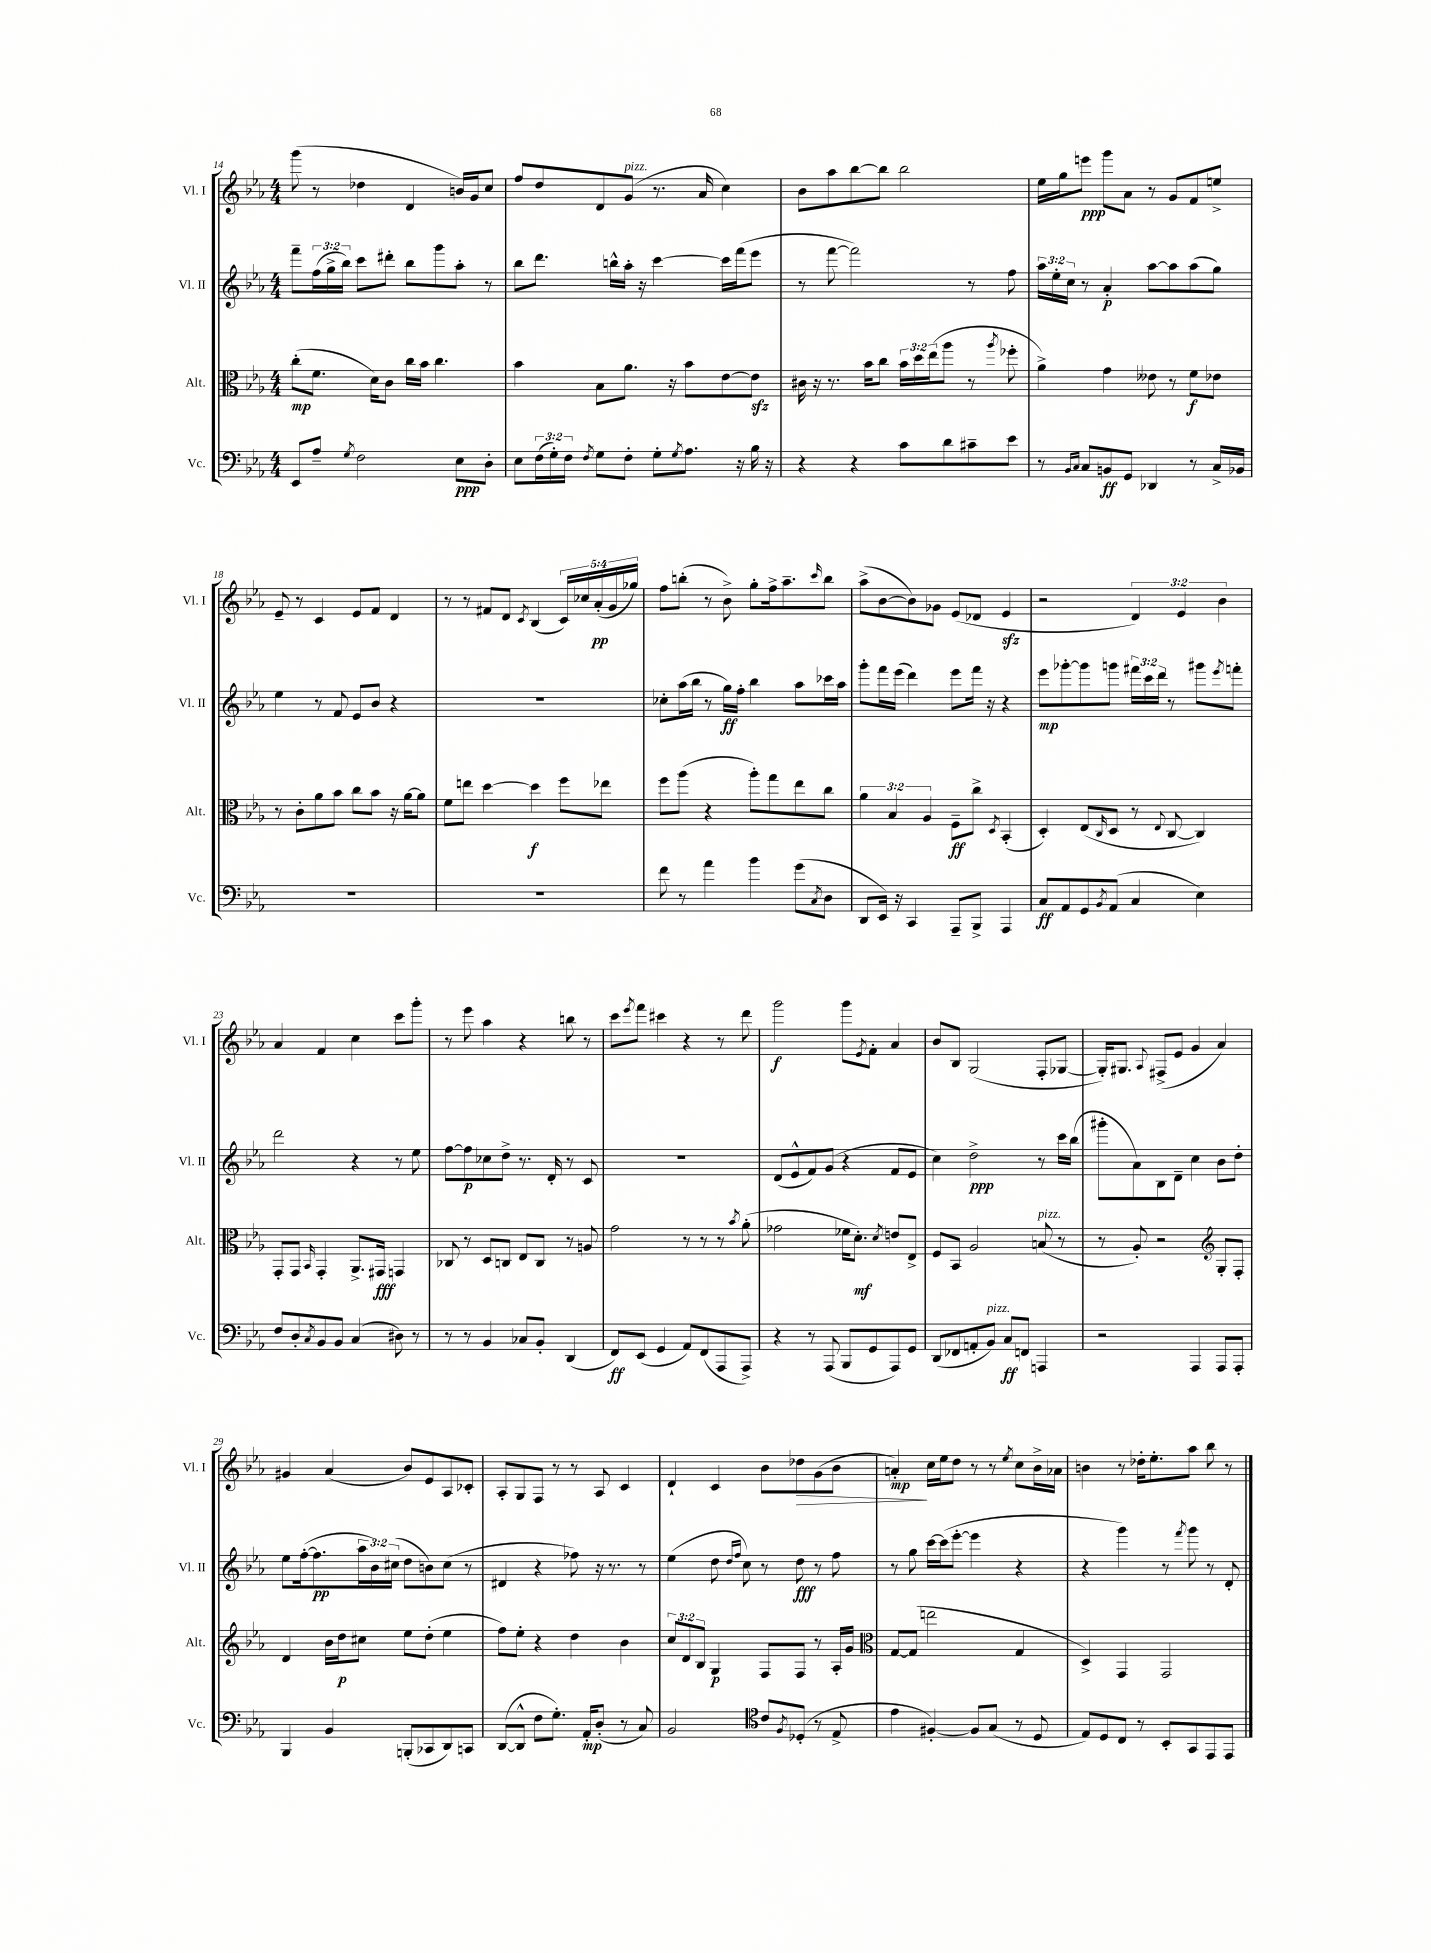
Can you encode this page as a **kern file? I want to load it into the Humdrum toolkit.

**kern	**kern	**kern	**kern
*staff4	*staff3	*staff2	*staff1
*clefF4	*clefC3	*clefG2	*clefG2
*k[b-e-a-]	*k[b-e-a-]	*k[b-e-a-]	*k[b-e-a-]
*M4/4	*M4/4	*M4/4	*M4/4
8EE-	(8cc'	8fff~	(8ggg
8A-~	8.f	(24ff	8r
.	.	24gg^	.
.	.	24bb-)	.
8qG	.	.	.
2F	.	8ccc	4dd-
.	16d)	.	.
.	8c	8ddd#'	.
.	16cc	8bb-	4d
.	16b-	.	.
.	4.cc	8ggg	.
8E-	.	8aa-'	16b)
.	.	.	16g
8D'	.	8r	8cc
=	=	=	=
8E-	4b-	8bb-	8ff
(24F	.	8.ddd	8dd
24G')	.	.	.
24F	.	.	.
8qF	.	.	.
8G	8B-	.	8d
.	.	16bb^^	.
8F'	8.a-	16aa-'	(8g
.	.	16r	.
8G'	.	[4ccc	8.r
.	16r	.	.
8qG	.	.	.
8.A-	8b-	.	.
.	.	.	16a-
.	[8e-	16ccc]	4cc)
16r	.	(16fff	.
16B-	8e-]	8eee-	.
16r	.	.	.
=	=	=	=
4r	16c#	8r	8b-
.	16r	.	.
.	8.r	[8fff	8aa-
4r	.	2fff])	[8bb-
.	16b-	.	.
.	8cc	.	8bb-]
8c	24b-	.	2bb-
.	24dd	.	.
.	(24ee-	.	.
8d	8aa-	.	.
8c#~	8r	8r	.
.	8qaa-	.	.
8e-	8ff-'	8ff	.
=	=	=	=
8r	4a-^)	24aa-	16ee-
.	.	24ee-'	.
.	.	.	16gg
.	.	24cc	.
16qqBB-	.	.	.
16qqC	.	.	.
8C	.	8r	8eee
8BB	4g	4a-'	8ggg
8GG	.	.	8a-
4DD-	8e--	[8aa-	8r
.	8r	8aa-]	8g
8r	8f	(8aa-	8f
16C^	8e-	8gg)	8ee^
16BB-	.	.	.
=	=	=	=
1r	8r	4ee-	8e-~
.	8c'	.	8r
.	8a-	8r	4c
.	8b-	8f	.
.	8cc	8e-	8e-
.	8b-	8b-	8f
.	16r	4r	4d
.	[16a-	.	.
.	8a-]	.	.
=	=	=	=
1r	8f	1r	8r
.	8ee	.	8r
.	[4dd	.	8f#
.	.	.	8d
.	.	.	8qc
.	4dd]	.	(4B-
.	8ff	.	20c)
.	.	.	20cc-
.	.	.	(20a-'
.	8ee-	.	.
.	.	.	20g
.	.	.	20gg-)
=	=	=	=
8f	8ff	8cc-'	8ff
8r	(8aa-	(16aa-	(8bb'
.	.	16bb-	.
4a-	4r	8r	8r
.	.	16gg)	8b-^)
.	.	16ff'	.
4b-	8aa-')	4bb-	8gg'
.	8gg	.	16ff^
.	.	.	8.aa-~
(8g	8ee-	8aa-	.
8qC	.	.	16qqccc
8D	8cc	16ccc-	8bb
.	.	16aa-	.
=	=	=	=
8DD	6a-	8ggg'	(8aa-^
16EE-)	.	16fff	[8b-
.	6B-	.	.
16r	.	(16eee-	.
4CC	.	4ddd)	8b-])
.	6A-	.	.
.	.	.	8g-
8AAA-~	8F~	8eee-	(8e-
8BBB-^	8cc^	16fff	8d-
.	.	16r	.
.	8qD	.	.
4AAA-	(4BB-'	4r	4e-
=	=	=	=
8C	4D')	8eee-	2r
8AA-	.	[8ggg-'	.
8GG	(8E-	8ggg-]	.
8qBB-	16qqC	.	.
(8AA-	8D	8ggg	.
4C	8r	24fff#	6d)
.	.	24ccc	.
.	.	24ddd	.
.	8qqE-	.	.
.	[8C	8r	.
.	.	.	6e-
4E-)	4C])	8ggg#	.
.	.	.	6b-
.	.	8qeee-	.
.	.	8fff'	.
=	=	=	=
8F	8GG'	2ddd	4a-
8D'	8GG	.	.
8qC	16qqBB-	.	.
8BB-	4GG'	.	4f
8BB-	.	.	.
(4C	8.AA-^	4r	4cc
.	16GG#	.	.
8D#)	4GG	8r	8ccc
8r	.	8ee-	8ggg'
=	=	=	=
8r	8C-	[8ff	8r
8r	8r	8ff]	8eee-
4BB-	8D	8cc-	4aa-
.	8C	8dd^	.
8C-	8E-	8.r	4r
8BB-'	8C	.	.
.	.	16d'	.
(4DD	8r	8r	8bb
.	8A	8c	8r
=	=	=	=
8FF)	2g	1r	8ccc
.	.	.	8qeee-
(8EE-	.	.	8fff
4GG	.	.	4ccc#
8AA-)	8r	.	4r
(8FF	8r	.	.
8AAA-	8r	.	8r
.	8qb-	.	.
8AAA-^)	(8a-'	.	8ddd
=	=	=	=
4r	2g-	(8d	2ggg
.	.	8e-^^	.
8r	.	8f)	.
(8AAA-	.	(8g	.
8BBB-	16f-	4r	8ggg
.	8.d')	.	.
.	.	.	8qe-
8GG	.	.	8f'
.	8qd	.	.
8AAA-)	8e	8f	4a-
8GG	8E-^	8e-	.
=	=	=	=
(8DD	8F	4cc)	8b-
8FF-	8BB-	.	8B-
8AA'	2A-	2dd^	(2G
8BB-)	.	.	.
8C	.	.	.
8FF	.	.	.
4AAA	(8B	8r	8F'
.	8r	16ccc	[8G-
.	.	(16bb-	.
=	=	=	=
2r	8r	8ggg#'	16G-'])
.	.	.	8.G#
.	8A-')	8a-)	.
.	.	.	8qqA-
.	2r	8B-	(8F#^
.	.	8d~	8e-
4AAA-	.	4cc	4g
*	*clefG2	*	*
8AAA-	8G'	8b-	4a-)
8AAA-'	8F'	8dd'	.
=	=	=	=
4BBB-	4d	8ee-	4g#
.	.	([16ff'	.
.	.	8.ff]	.
4BB-	16b-	.	(4a-
.	16dd	.	.
.	8cc#	24aa-	.
.	.	24b-)	.
.	.	(24cc#	.
(8BBB'	8ee-	8dd	8b-)
8CC-	(8dd'	8b)	8e-
8DD)	4ee-	(8cc#	8A-
8CC	.	8r	8c-'
=	=	=	=
([8DD	8ff)	4d#	8A-'
8DD^^]	8ee-'	.	8G
8F	4r	4r	8F
8.G')	.	.	8r
.	4dd	8ff-)	8r
16AA-'	.	.	.
(8D'	.	16r	8A-
.	.	8.r	.
8r	4b-	.	4c
8C)	.	8r	.
=	=	=	=
2BB-	12cc	(4ee-	4d`
.	12d	.	.
.	12B-	.	.
.	4G	8dd	4c
.	.	16qqdd	.
.	.	16qqff	.
.	.	8cc)	.
*clefC4	*	*	*
8c	8F	8r	8b-
8qF	.	.	.
(8D-'	8F	8dd	8dd-
8r	8r	8r	(8g
8E-^	16A-'	8ff	8b-
.	16g	.	.
=	=	=	=
*	*clefC3	*	*
4e-	[8G	8r	4a')
.	(8G]	8gg	.
[4F#')	2ee	[16ccc	16cc
.	.	(16ccc]	16ee-
.	.	[8eee-'	8dd
8F#]	.	4eee-]	8r
(8G	.	.	8r
.	.	.	8qee-
8r	4G	4r	8cc
8D	.	.	16b-^
.	.	.	16a-
=	=	=	=
8E-)	4D^)	4r	4b
8D	.	.	.
8C	4GG	4ggg)	8r
8r	.	.	16dd-'
.	.	.	8.ee-'
8BB-'	2GG	8r	.
.	.	8qfff	.
8GG	.	8ggg	8aa-
8EE-	.	8r	8bb-
8EE-	.	8d'	8r
==	==	==	==
*-	*-	*-	*-
